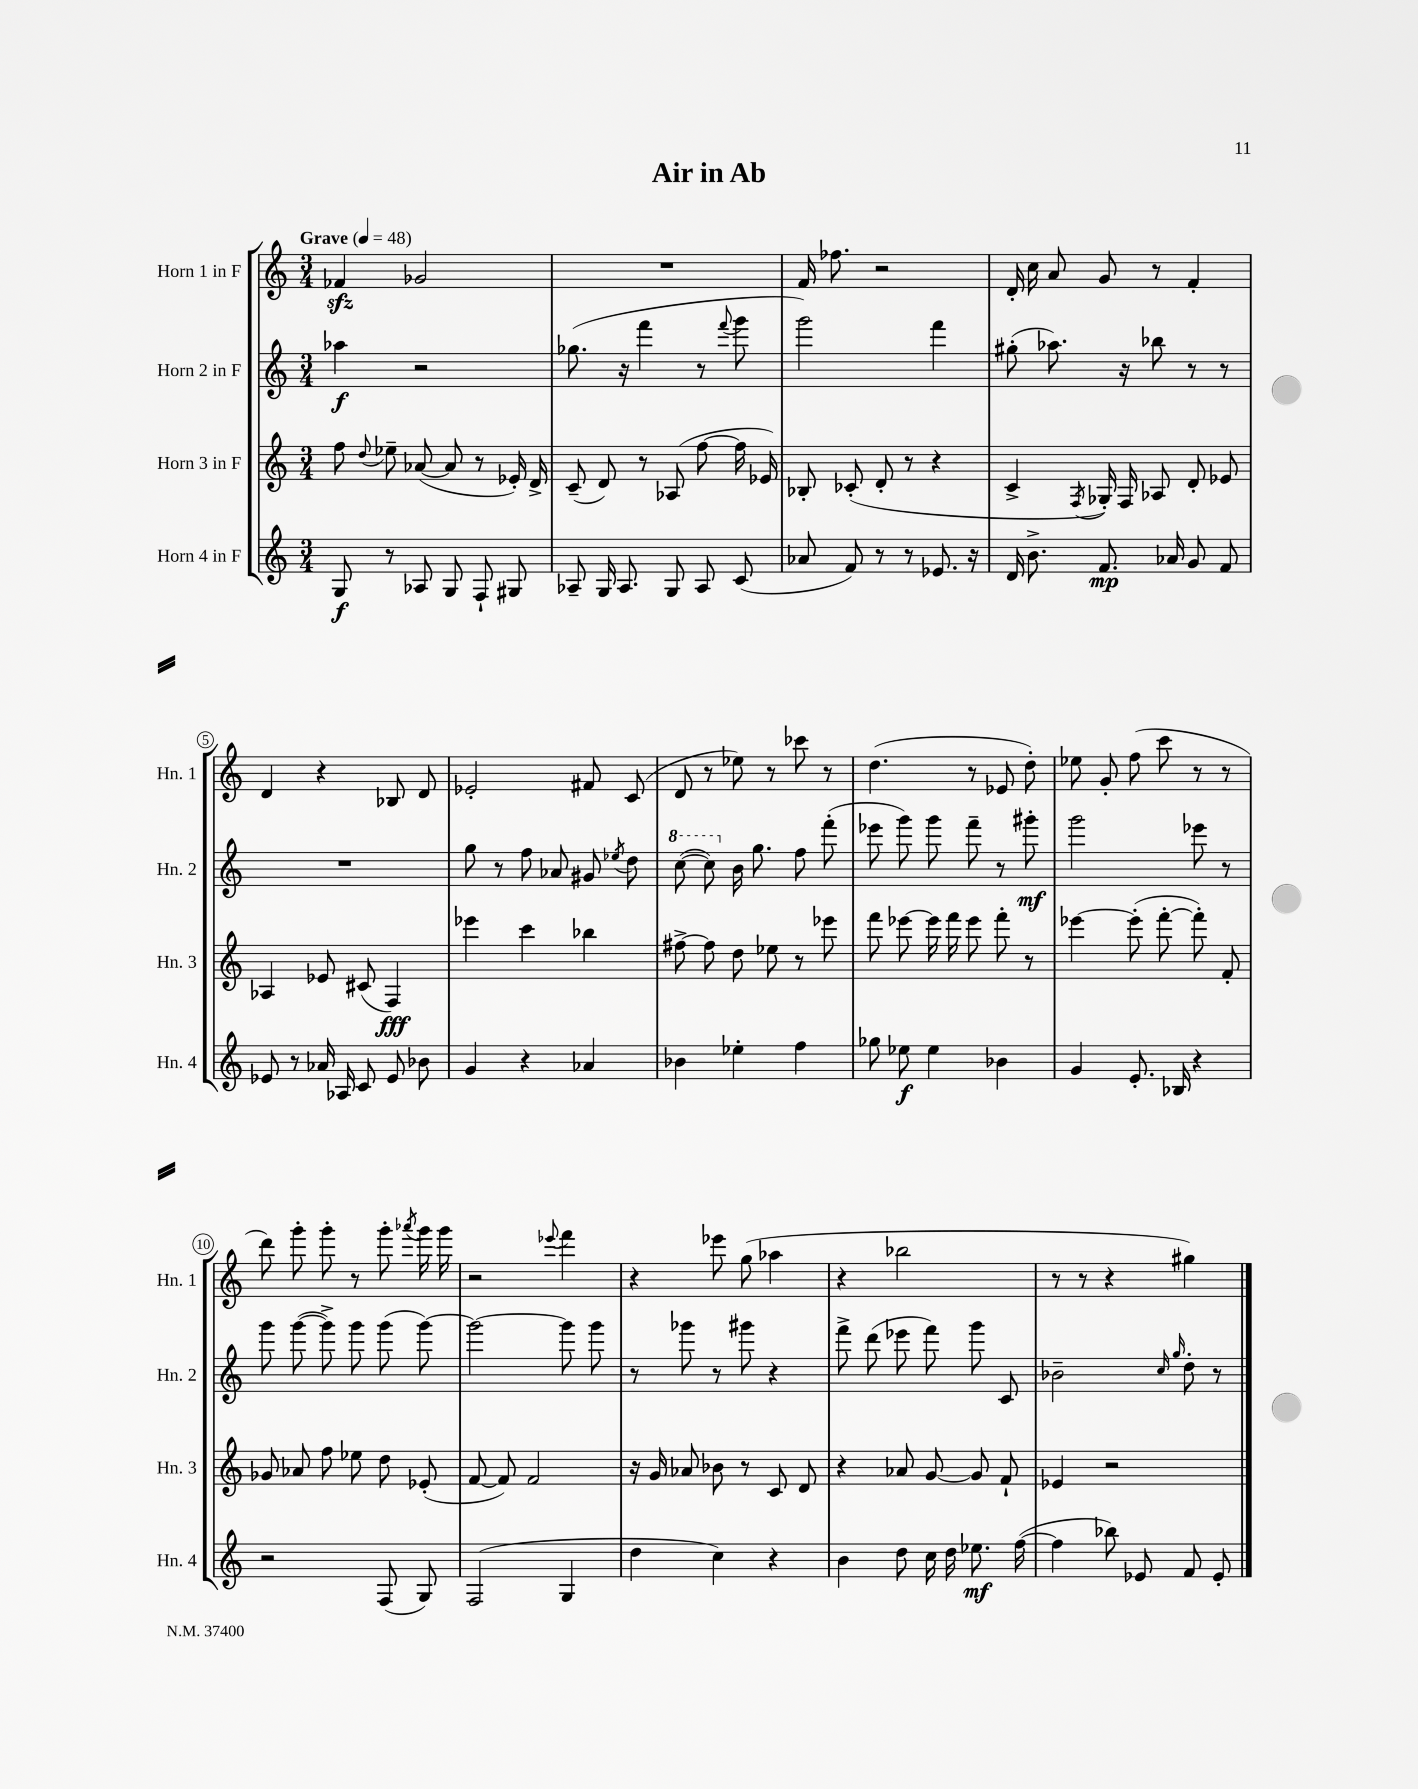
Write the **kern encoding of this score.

**kern	**kern	**kern	**kern
*staff4	*staff3	*staff2	*staff1
*clefG2	*clefG2	*clefG2	*clefG2
*k[]	*k[]	*k[]	*k[]
*M3/4	*M3/4	*M3/4	*M3/4
*MM48	*MM48	*MM48	*MM48
8G/	8ff\	4aa-\	4f-/
.	8qqdd/	.	.
8r	8ee-~\	.	.
8A-/	([8a-/	2r	2g-/
8G/	8a-/]	.	.
8F`/	8r	.	.
8G#/	16e-'/)	.	.
.	16d^/	.	.
=	=	=	=
8A-~/	(8c~/	(8.gg-\	2.r
16G/	8d/)	.	.
8.A-/	.	16r	.
.	8r	4fff\	.
8G/	(8A-/	.	.
8A-/	[8ff\	8r	.
.	.	8qqfff/	.
(8c/	16ff\]	8ggg\	.
.	16e-/)	.	.
=	=	=	=
8a-/	8B-'/	2ggg\)	16f/
.	.	.	8.ff-\
8f/)	(8c-'/	.	.
8r	8d'/	.	2r
8r	8r	.	.
8.e-/	4r	4fff\	.
16r	.	.	.
=	=	=	=
16d/	4c^/	(8gg#'\	16d'/
8.b^\	.	.	16cc\
.	.	8.aa-\)	8a/
.	8qF/	.	.
8.f/	16G-'/)	.	8g/
.	16F/	16r	.
.	8A-/	8bb-\	8r
16a-/	.	.	.
8g/	8d'/	8r	4f'/
8f/	8e-/	8r	.
=	=	=	=
8e-/	4A-/	2.r	4d/
8r	.	.	.
16a-/	8e-/	.	4r
16A-/	.	.	.
8c/	(8c#/	.	.
8e-/	4F/)	.	8B-/
8b-\	.	.	8d/
=	=	=	=
4g/	4eee-\	8gg\	2e-'/
.	.	8r	.
4r	4ccc\	8ff\	.
.	.	8a-/	.
4a-/	4bb-\	8g#/	8f#/
.	.	8qee-/	.
.	.	8dd\	(8c/
=	=	=	=
4b-\	[8ff#^\	([8ccc\	8d/
.	8ff#\]	8ccc\])	8r
4ee-'\	8dd\	16b\	8ee-\)
.	.	8.gg\	.
.	8ee-\	.	8r
4ff\	8r	8ff\	8ccc-\
.	8eee-\	(8fff'\	8r
=	=	=	=
8gg-\	8fff\	8eee-\	(4.dd\
8ee-\	[8eee-\	8ggg\)	.
4ee-\	16eee-\]	8ggg\	.
.	16fff\	.	.
.	8eee-\	8fff~\	8r
4b-\	8fff'\	8r	8e-/
.	8r	8ggg#'\	8dd'\)
=	=	=	=
4g/	[4eee-\	2ggg\	8ee-\
.	.	.	8g'/
8.e'/	(8eee-'\]	.	(8ff\
.	[8fff'\	.	8ccc\
16B-/	.	.	.
4r	8fff'\])	8eee-\	8r
.	8f'/	8r	8r
=	=	=	=
2r	8g-/	8ggg\	8ddd\)
.	8a-/	([8ggg\	8ggg'\
.	8ff\	8ggg^\])	8ggg'\
.	8ee-\	8ggg\	8r
(8F/	8dd\	(8ggg\	8ggg'\
.	.	.	8qaaa-/
8G/)	(8e-'/	[8ggg\)	16ggg\
.	.	.	16ggg\
=	=	=	=
(2F/	[8f/	2ggg\_	2r
.	8f/])	.	.
.	2f/	.	.
.	.	.	8qqeee-/
4G/	.	8ggg\]	4fff\
.	.	8ggg\	.
=	=	=	=
4dd\	16r	8r	4r
.	16g/	.	.
.	8a-/	8ggg-\	.
4cc\)	8b-\	8r	8eee-\
.	8r	8ggg#\	(8gg\
4r	8c/	4r	4aa-\
.	8d/	.	.
=	=	=	=
4b\	4r	8fff^\	4r
.	.	(8ddd\	.
8dd\	8a-/	8eee-\	2bb-\
16cc\	[8g/	8fff\)	.
16dd\	.	.	.
8.ee-\	8g/]	8ggg\	.
.	8f`/	8c/	.
([16ff\	.	.	.
=	=	=	=
4ff\]	4e-/	2b-~\	8r
.	.	.	8r
8bb-\)	2r	.	4r
8e-/	.	.	.
.	.	16qqcc/	.
.	.	16qqgg/	.
8f/	.	8dd'\	4gg#\)
8e-'/	.	8r	.
==	==	==	==
*-	*-	*-	*-
